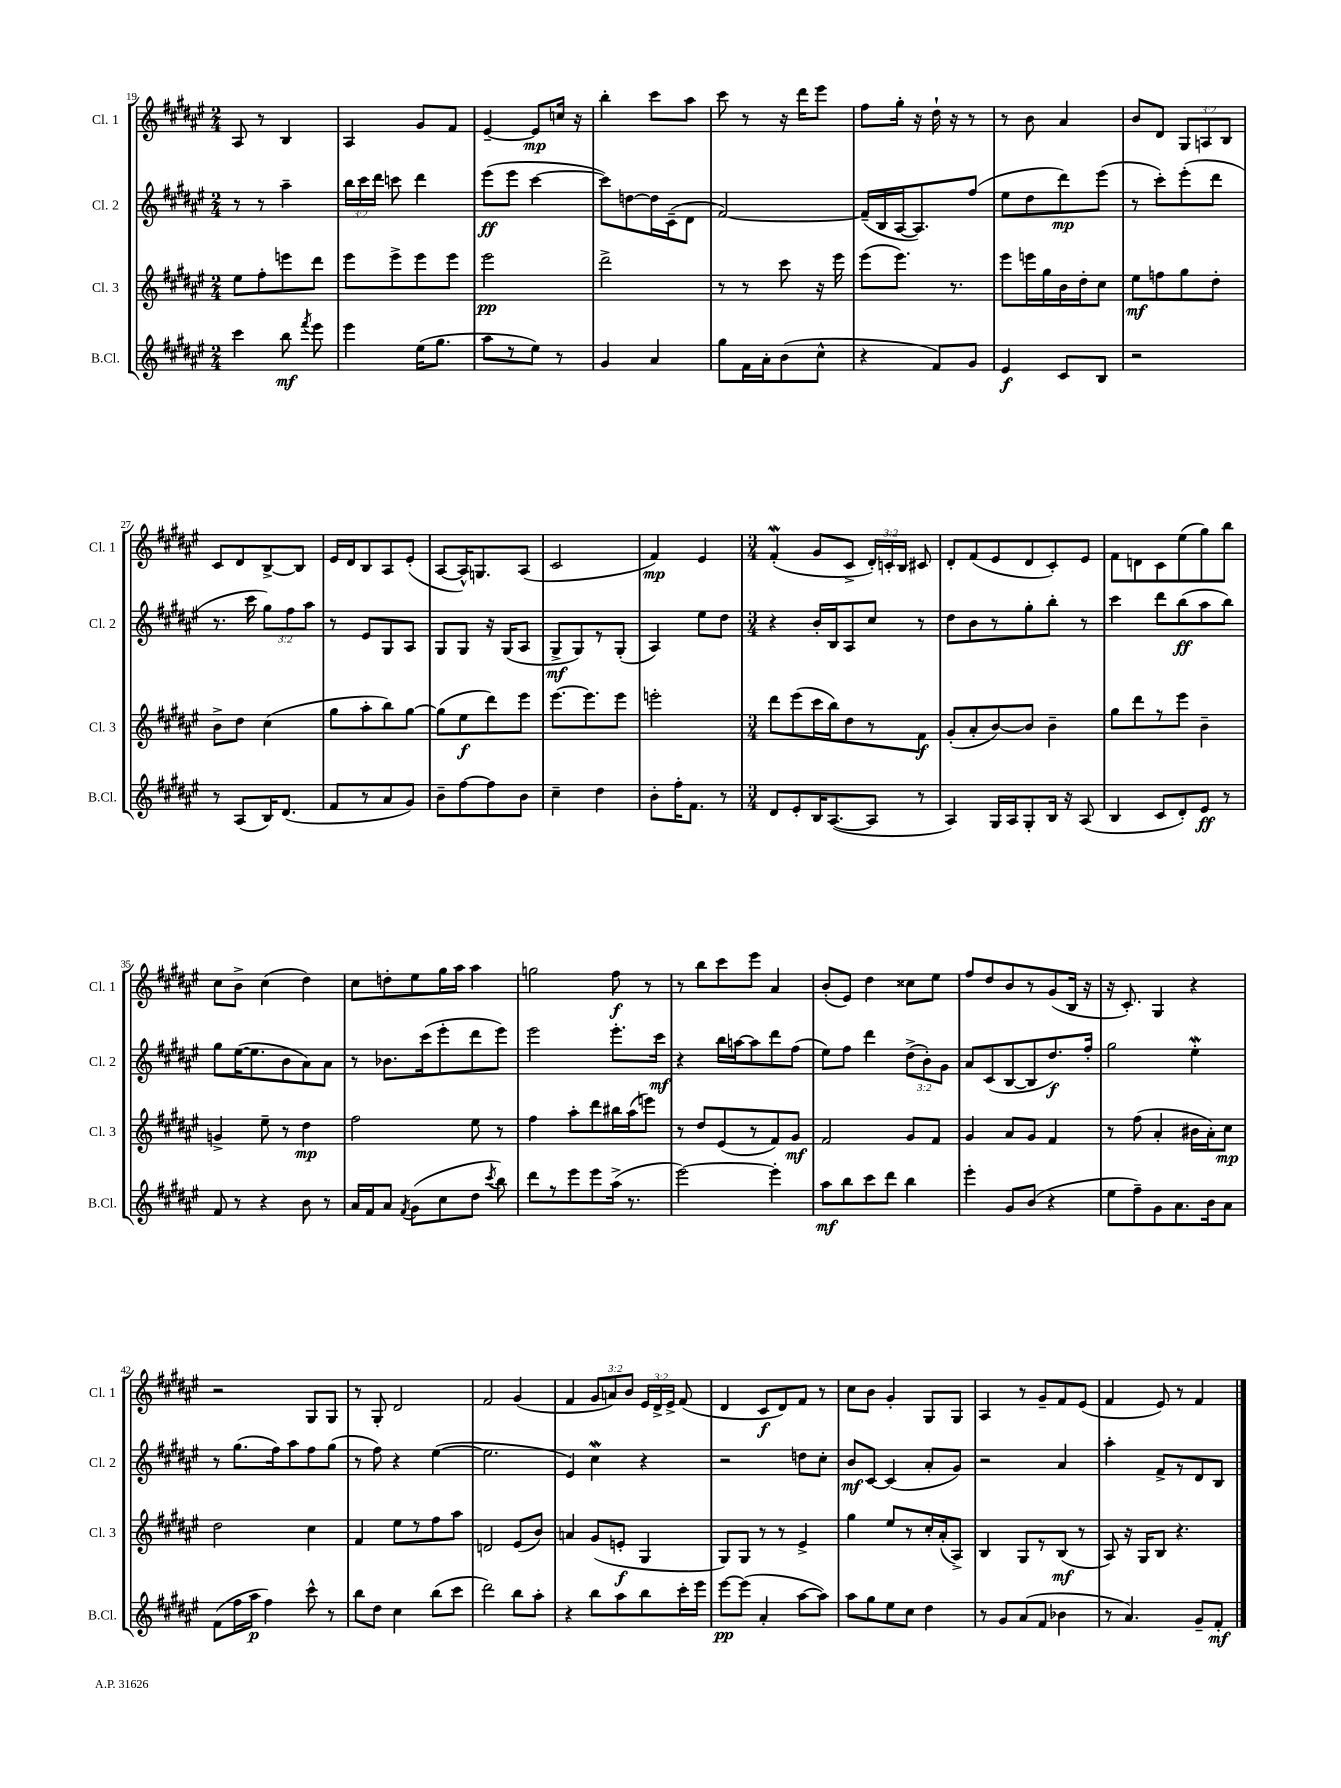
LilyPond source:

<<
\new StaffGroup <<
\new Staff = "s0" \with { instrumentName = "Cl. 1" shortInstrumentName = "Cl. 1" } {
    \clef treble \key fis \major \numericTimeSignature \time 2/4 \override Staff.TupletNumber.text = #tuplet-number::calc-fraction-text
    \autoBeamOff ais8 r8 b4 |
    ais4 gis'8[ fis'8] |
    eis'4~-- eis'8[\mp c''16] r16 |
    b''4-. cis'''8[ ais''8] |
    cis'''8 r8 r16 dis'''16[ eis'''8] |
    fis''8[ gis''16]-. r16 dis''16-! r16 r8 |
    r8 b'8 ais'4 |
    b'8[ dis'8] \tuplet 3/2 { gis8[ a8 b8] } |
    cis'8[ dis'8 b8~-> b8] |
    eis'16[ dis'16 b8 ais8 eis'8]-.( |
    ais8[~ ais16-^) g8. ais8]( |
    cis'2 |
    fis'4\mp) eis'4 |
    \numericTimeSignature \time 3/4 fis'4-.\mordent( gis'8[ cis'8]-> \tuplet 3/2 { dis'16[-.) c'16-. b16] } cis'8 |
    dis'8[-. fis'8( eis'8 dis'8 cis'8-.) eis'8] |
    fis'8[ d'8 cis'8 eis''8( gis''8) b''8] |
    cis''8[ b'8]-> cis''4( dis''4) |
    cis''8[ d''8-. eis''8 gis''16 ais''16] ais''4 |
    g''2 fis''8\f r8 |
    r8 b''8[ cis'''8 eis'''8] ais'4 |
    b'8[-.( eis'8]) dis''4 cisis''8[ eis''8] |
    fis''8[ dis''8 b'8 r8 gis'8( b16] r16 |
    r16 cis'8.-.) gis4 r4 |
    r2 gis8[ gis8] |
    r8 gis8-. dis'2 |
    fis'2 gis'4( |
    fis'4 \tuplet 3/2 { gis'8[ a'8) b'8] } \tuplet 3/2 { eis'16[ dis'16-> eis'16]-> } fis'8( |
    dis'4 cis'8[\f dis'8) fis'8] r8 |
    cis''8[ b'8] gis'4-. gis8[ gis8] |
    ais4 r8 gis'8[-- fis'8 eis'8]( |
    fis'4 eis'8) r8 fis'4 \bar "|." |
}
\new Staff = "s1" \with { instrumentName = "Cl. 2" shortInstrumentName = "Cl. 2" } {
    \clef treble \key fis \major \numericTimeSignature \time 2/4 \override Staff.TupletNumber.text = #tuplet-number::calc-fraction-text
    \autoBeamOff r8 r8 ais''4-- |
    \tuplet 3/2 { b''16[ cis'''16 dis'''16] } c'''8 dis'''4 |
    eis'''8[\ff( eis'''8] cis'''4~ |
    cis'''8[) d''8~ d''16 cis'16--( dis'8] |
    fis'2~) |
    fis'16[--( b16 ais16~ ais8.) fis''8]( |
    eis''8[ dis''8 dis'''8\mp) eis'''8]( |
    r8 cis'''8[-.) eis'''8-.( dis'''8] |
    r8. cis'''16 \tuplet 3/2 { gis''8[) fis''8 ais''8] } |
    r8 eis'8[ gis8 ais8] |
    gis8[ gis8] r16 gis16[( ais8] |
    gis8[->\mf gis8) r8 gis8]-.( |
    ais4) eis''8[ dis''8] |
    \numericTimeSignature \time 3/4 r4 b'16[-. b16 ais8 cis''8] r8 |
    dis''8[ b'8 r8 gis''8-. b''8]-. r8 |
    cis'''4 dis'''8[ b''8\ff( ais''8 b''8]) |
    gis''8[ eis''16~( eis''8. b'8 ais'8) ais'8] |
    r8 bes'8.[ cis'''16( eis'''8-. dis'''8 eis'''8]) |
    eis'''2 eis'''8.[-. cis'''16]\mf |
    r4 b''16[ a''16~ a''8 dis'''8 fis''8]( |
    eis''8[) fis''8] dis'''4 \tuplet 3/2 { dis''8[->( b'8-.) gis'8] } |
    ais'8[ cis'8( b8~ b8 dis''8.\f) fis''16]-. |
    gis''2 eis''4-.\mordent |
    r8 gis''8.[( fis''16) ais''8 fis''8 gis''8]( |
    r8 fis''8) r4 eis''4~( |
    eis''2. |
    eis'4) cis''4\mordent r4 |
    r2 d''8[ cis''8]-. |
    b'8[\mf cis'8]~ cis'4( ais'8[-. gis'8]) |
    r2 ais'4 |
    ais''4-. fis'8[-> r8 dis'8 b8] \bar "|." |
}
\new Staff = "s2" \with { instrumentName = "Cl. 3" shortInstrumentName = "Cl. 3" } {
    \clef treble \key fis \major \numericTimeSignature \time 2/4
    \autoBeamOff eis''8[ fis''8-. e'''8 dis'''8] |
    eis'''8[ eis'''8-> eis'''8 eis'''8] |
    eis'''2\pp |
    dis'''2-> |
    r8 r8 cis'''8 r16 eis'''16 |
    eis'''8[( eis'''8.]) r8. |
    eis'''8[ e'''16 gis''16 b'16 dis''16-. cis''8] |
    eis''8[\mf f''8 gis''8 dis''8]-. |
    b'8[-> dis''8] cis''4( |
    gis''8[ ais''8-. b''8) gis''8]~ |
    gis''8[( eis''8\f dis'''8) eis'''8] |
    eis'''8.[~ eis'''8. eis'''8] |
    e'''2-. |
    \numericTimeSignature \time 3/4 dis'''8[ eis'''8( cis'''16 b''16) dis''8 r8 fis'8]\f |
    gis'8[-.( ais'8-. b'8~) b'8] b'4-- |
    gis''8[ dis'''8 r8 eis'''8] b'4-- |
    g'4-> eis''8-- r8 dis''4\mp |
    fis''2 eis''8 r8 |
    fis''4 ais''8[-. dis'''8 bis''16 ais''16( e'''8]) |
    r8 dis''8[ eis'8( r8 fis'8) gis'8]\mf |
    fis'2 gis'8[ fis'8] |
    gis'4 ais'8[ gis'8] fis'4 |
    r8 fis''8( ais'4-. bis'16[ ais'16-.) cis''8]\mp |
    dis''2 cis''4 |
    fis'4 eis''8[ r8 fis''8 ais''8] |
    d'2 eis'8[( b'8]) |
    a'4 gis'8[( e'8]-.\f gis4 |
    gis8[) gis8] r8 r8 eis'4-> |
    gis''4 eis''8[ r8 cis''16-. ais'16-.( ais8]->) |
    b4 gis8[ r8 b8]\mf( r8 |
    ais8) r16 gis16[ b8] r4. \bar "|." |
}
\new Staff = "s3" \with { instrumentName = "B.Cl." shortInstrumentName = "B.Cl." } {
    \clef treble \key fis \major \numericTimeSignature \time 2/4
    \autoBeamOff cis'''4 b''8\mf \acciaccatura { fis'''8 } eis'''8 |
    eis'''4 eis''16[( gis''8.] |
    ais''8[ r8 eis''8]) r8 |
    gis'4 ais'4 |
    gis''8[ fis'16 ais'16-. b'8( cis''8]-^ |
    r4 fis'8[) gis'8] |
    eis'4\f cis'8[ b8] |
    r2 |
    r8 ais8[( b16) dis'8.]( |
    fis'8[ r8 ais'8 gis'8]) |
    b'8[-- fis''8~ fis''8 b'8] |
    cis''4-- dis''4 |
    b'8[-. fis''16-. fis'8.] r8 |
    \numericTimeSignature \time 3/4 dis'8[ eis'8-. b16 ais8.~( ais8] r8 |
    ais4) gis16[ ais16 gis8-. b16] r16 ais8( |
    b4 cis'8[ dis'8-.) eis'8]\ff r8 |
    fis'8 r8 r4 b'8 r8 |
    ais'16[ fis'16 ais'8] \acciaccatura { fis'8 } gis'8[( cis''8 dis''8] \acciaccatura { cis'''8 } b''8) |
    dis'''8[ r8 eis'''8 eis'''8 ais''16]->( r8. |
    eis'''2~) eis'''4-. |
    ais''8[\mf b''8 cis'''8 dis'''8] b''4 |
    eis'''4-. gis'8[ b'8]( r4 |
    eis''8[ fis''8--) gis'8 ais'8. b'16 ais'8] |
    fis'8[( fis''16 ais''16]\p fis''4) cis'''8-^ r8 |
    b''8[ dis''8] cis''4 b''8[( cis'''8] |
    dis'''2) b''8[ ais''8]-. |
    r4 b''8[ ais''8 b''8 cis'''16-. eis'''16] |
    eis'''8[~\pp eis'''8]( ais'4-. ais''8[~ ais''8]) |
    ais''8[ gis''8 eis''8 cis''8] dis''4 |
    r8 gis'8[ ais'8( fis'8] bes'4 |
    r8 ais'4.) gis'8[-- fis'8]-.\mf \bar "|." |
}
>>
>>
\layout { \context { \Score currentBarNumber = #19 } }
